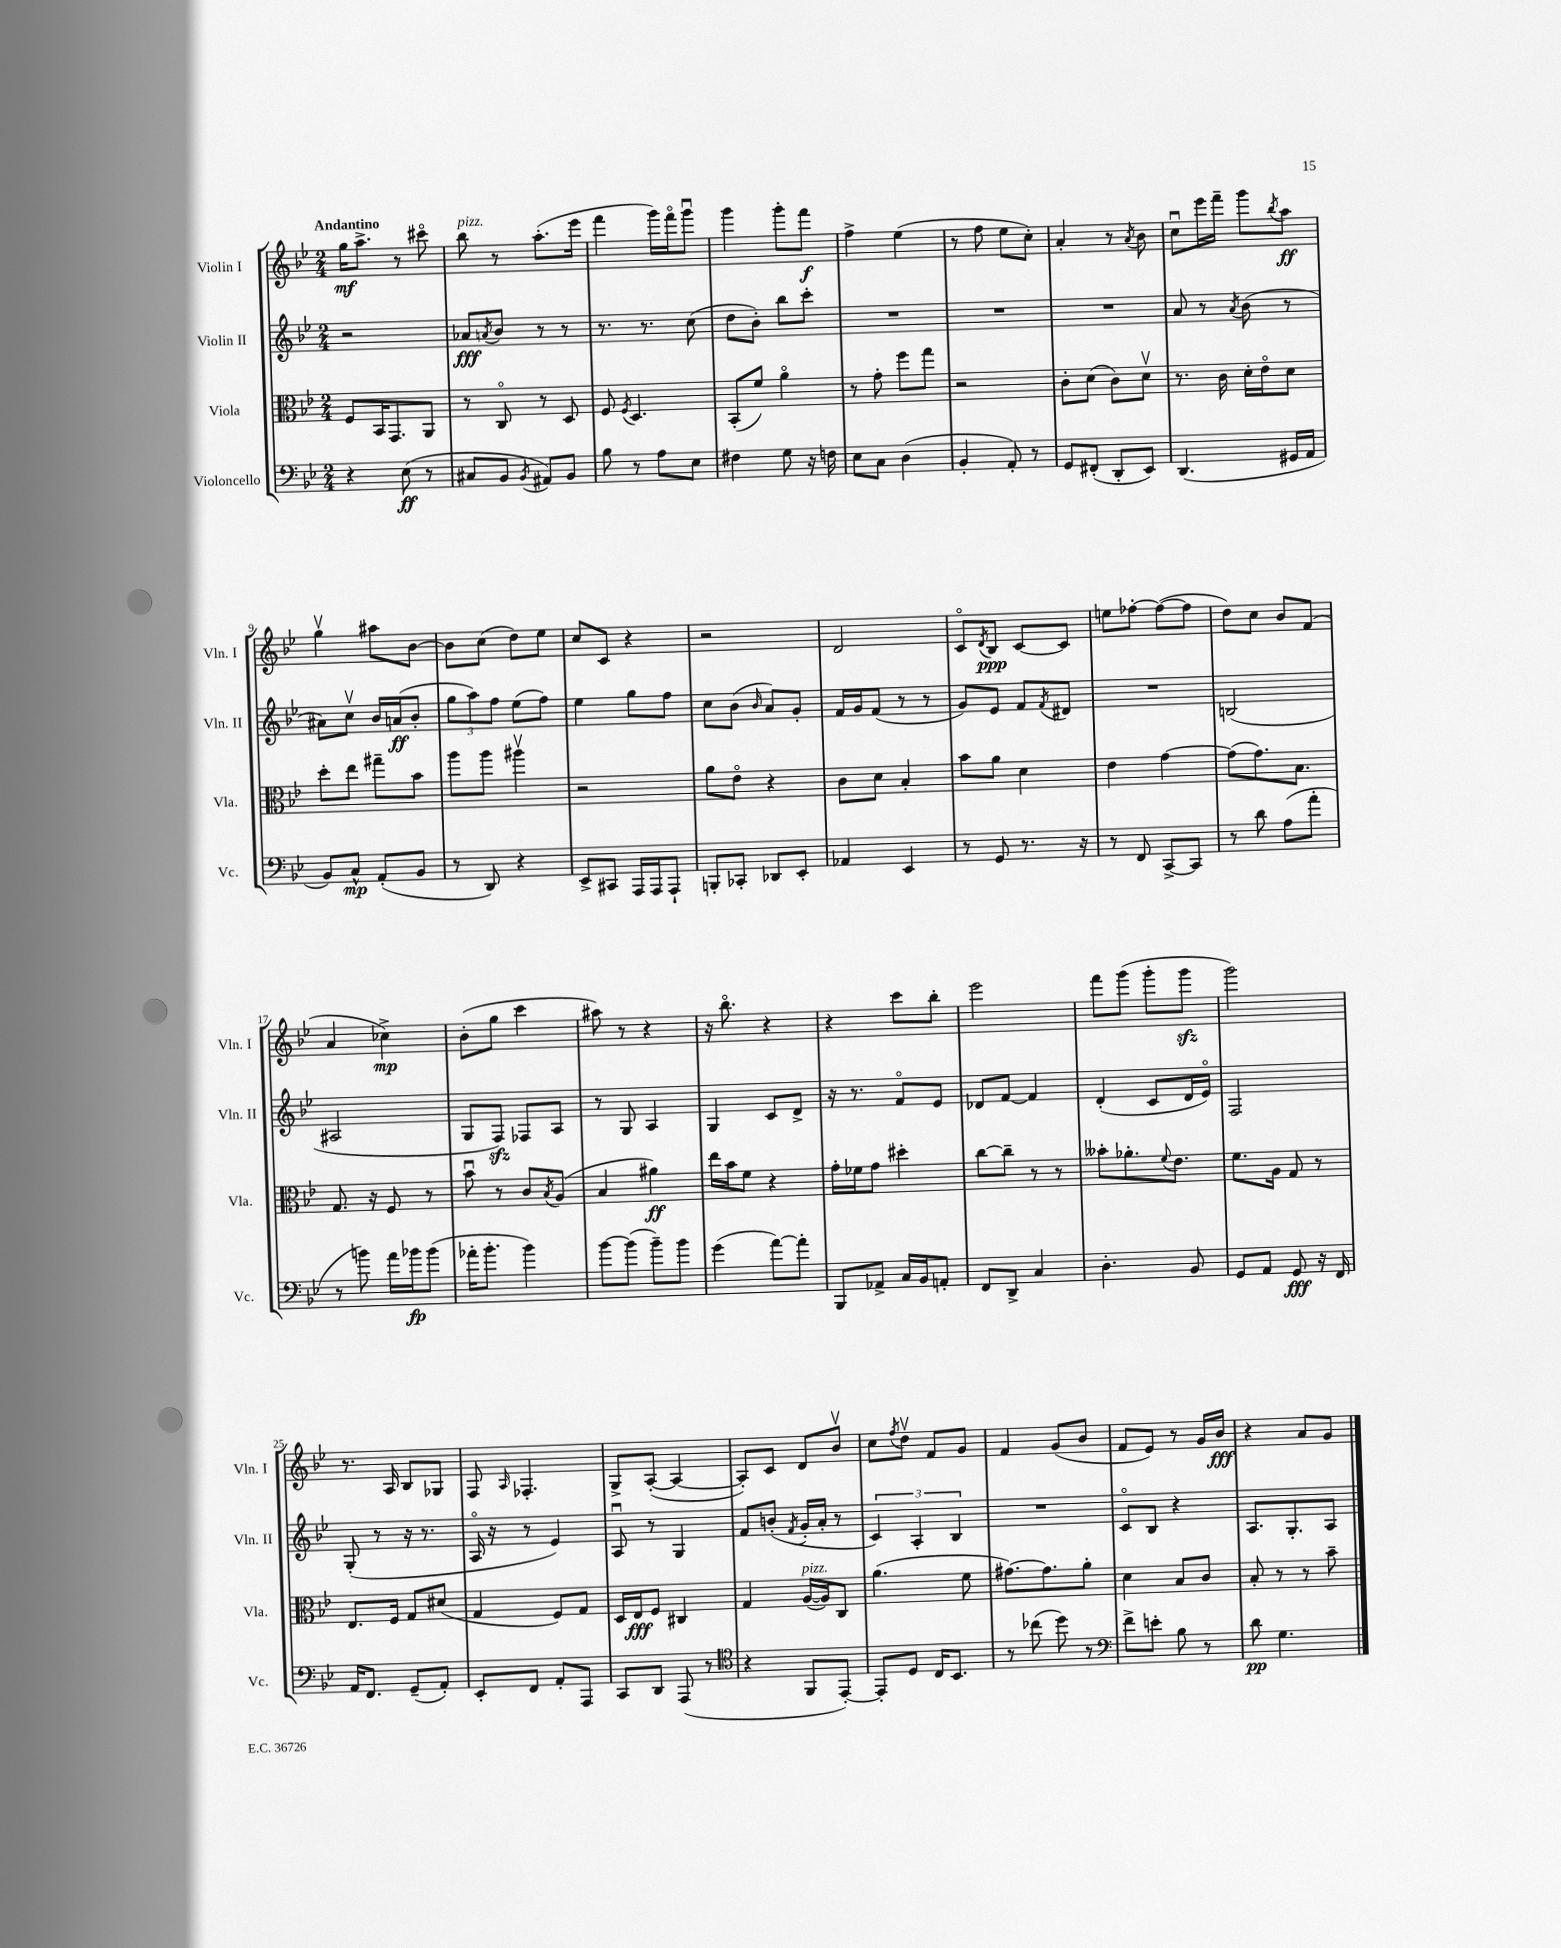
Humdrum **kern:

**kern	**kern	**kern	**kern
*staff4	*staff3	*staff2	*staff1
*clefF4	*clefC3	*clefG2	*clefG2
*k[b-e-]	*k[b-e-]	*k[b-e-]	*k[b-e-]
*M2/4	*M2/4	*M2/4	*M2/4
4r	8F	2r	16gg
.	.	.	8.aa^
.	16BB-	.	.
.	8.GG	.	.
(8E-	.	.	8r
8r	8AA	.	8ccc#o
=	=	=	=
8C#	8r	8a-	8bb-
.	.	8qa	.
8BB-	8Co	8b-	8r
8qBB-	.	.	.
8AA#)	8r	8r	(8.aa'
8BB-	8D	8r	.
.	.	.	16eee-
=	=	=	=
8B-	8F	8.r	4fff
.	8qF	.	.
8r	4.D	.	.
.	.	8.r	.
8A	.	.	16ggg)
.	.	.	16fffo
8E-	.	(8cc	8gggu
=	=	=	=
4F#	(8BB-'	8dd	4ggg
.	8f)	8b-')	.
8G	4ao	8bb-	8ggg'
16r	.	8ccc'	8fff
16F	.	.	.
=	=	=	=
8E-	8r	2r	4ff^
8C	8g'	.	.
(4D	8ff	.	(4ee-
.	8gg	.	.
=	=	=	=
4BB-'	2r	2r	8r
.	.	.	8ff
8AA')	.	.	8ee-
8r	.	.	8cc')
=	=	=	=
8GG	8c'	2r	4a'
(8FF#'	(8d	.	.
8DD'	8c)	.	8r
.	.	.	8qa
8EE-)	8dv	.	8b-
=	=	=	=
(4.DD	8.r	8a	8ccu
.	.	8r	16eee-
.	16c	.	16fff~
.	.	8qa	.
.	16d'	(8b-	8ggg
.	16e-o	.	.
.	.	.	8qbb-
16GG#	8d	8r	8aa
16AA	.	.	.
=	=	=	=
8BB-)	8dd'	8a#)	4ggv
8C^^	8ee-	8ccv	.
(8AA'	8gg#~	16b-	8aa#
.	.	(16a	.
8BB-	8b-	8b-'	[8b-
=	=	=	=
8r	8aa	12gg	8b-]
.	.	12aa)	.
8DD)	8aa	.	(8cc
.	.	12ff	.
4r	4aa#v	(8ee-	8dd)
.	.	8ff)	8ee-
=	=	=	=
8EE-^	2r	4ee-	8cc
8CC#	.	.	8c
16AAA	.	8gg	4r
16AAA	.	.	.
8AAA`	.	8ff	.
=	=	=	=
8BBB'	8a	8cc	2r
8CC-'	8e-o	(8b-	.
.	.	16qqb-	.
8DD-	4r	8a)	.
8EE-'	.	8g'	.
=	=	=	=
4AA-	8c	16f	2d
.	.	16g	.
.	8d	(8f	.
4EE-	4B-'	8r	.
.	.	8r	.
=	=	=	=
8r	8b-	8g)	8co
.	.	.	8qd
8GG	8a	8e-	8B-
8.r	4d	8f	[8c
.	.	8qf	.
.	.	8d#	8c]
16r	.	.	.
=	=	=	=
8r	4e-	2r	8ee
8FF	.	.	[8ff-'
[8CC^	[4g	.	(8ff-_
8CC]	.	.	8ff-]
=	=	=	=
8r	(8g]	(2B	8dd)
8d	8.g)	.	8cc
(8A	.	.	8b-
.	8.B-	.	.
8a'	.	.	(8f
=	=	=	=
8r	8.G	2A#	4a
8b)	.	.	.
.	16r	.	.
16a	8F	.	4cc-^)
16b-	.	.	.
(8b-	8r	.	.
=	=	=	=
16a-'	8b-u	8G	(8b-'
8.b-'	.	.	.
.	8r	8F)	8gg
4b-)	8c	8F-	4ccc
.	8qB-	.	.
.	(8A	8A	.
=	=	=	=
[8b-	4B-	8r	8aa#)
(8b-]	.	8G	8r
8b-~)	4a#)	4A	4r
8b-	.	.	.
=	=	=	=
(4g	16ee-	4G	16r
.	16b-	.	8.bb-o
.	8f	.	.
[8a)	4r	8c	4r
8a']	.	8d^	.
=	=	=	=
8BBB-	16g'	16r	4r
.	16f-	8.r	.
8AA-^	8g	.	.
16C	4dd#'	8fo	8ccc
16BB-	.	.	.
8AA'	.	8e-	8bb-'
=	=	=	=
8FF	[8cc	8d-	2eee-
8DD^	8cc~]	[8f	.
4C	8r	4f]	.
.	8r	.	.
=	=	=	=
4.D'	8b--'	(4d'	8fff
.	8.a-'	.	(8ggg
.	.	8c	8ggg'
.	8qqf	.	.
.	8.e-	.	.
8BB-	.	16d	8ggg
.	.	16e-o)	.
=	=	=	=
8GG	8.f	2F	2ggg)
8AA	.	.	.
.	16A	.	.
8GG	8G	.	.
16r	8r	.	.
16FF	.	.	.
=	=	=	=
16AA	8.E-	(8G'	8.r
8.FF	.	.	.
.	.	8r	.
.	16F	.	16A
(8GG~	8G	16r	8B-
.	.	8.r	.
8AA')	(8d#	.	8G-
=	=	=	=
8EE-'	4G	16Ao	8F
.	.	16r	.
.	.	.	16qqA
8FF	.	8r	4.F-'
8AA'	8F)	4e-)	.
8AAA	8G	.	.
=	=	=	=
8CC	16D	8Au	8G^
.	16E-	.	.
8DD	8F	8r	([8A'
(8AAA	4C#	4G	4A_
8r	.	.	.
=	=	=	=
*clefC4	*	*	*
4r	4G	8f	8A'])
.	.	(8b'	8c
.	.	8qf	.
8FF	([16A	16g'	8d
.	16A])	16a'	.
[8EE-')	8C	8r	8b-v
=	=	=	=
8EE-']	(4.a	6c)	8cc
.	.	.	8qff
8D	.	.	8ddv
.	.	6A'	.
16C	.	.	8f
8.BB-	.	.	.
.	.	6B-	.
.	8f	.	8g
=	=	=	=
8r	[8.g#)	2r	4f
(8cc-	.	.	.
.	8.g#]	.	.
8dd)	.	.	(8g
8r	8a'	.	8b-
=	=	=	=
*clefF4	*	*	*
8f^	4d	8co	8f
8e'	.	8B-	8e-)
8B-	8B-	4r	8r
8r	8c	.	16g
.	.	.	16b-
=	=	=	=
8d	8B-'	8.A	4r
4.G	8r	.	.
.	.	8.G'	.
.	8r	.	8a
.	8b-~	8A	8g
==	==	==	==
*-	*-	*-	*-
